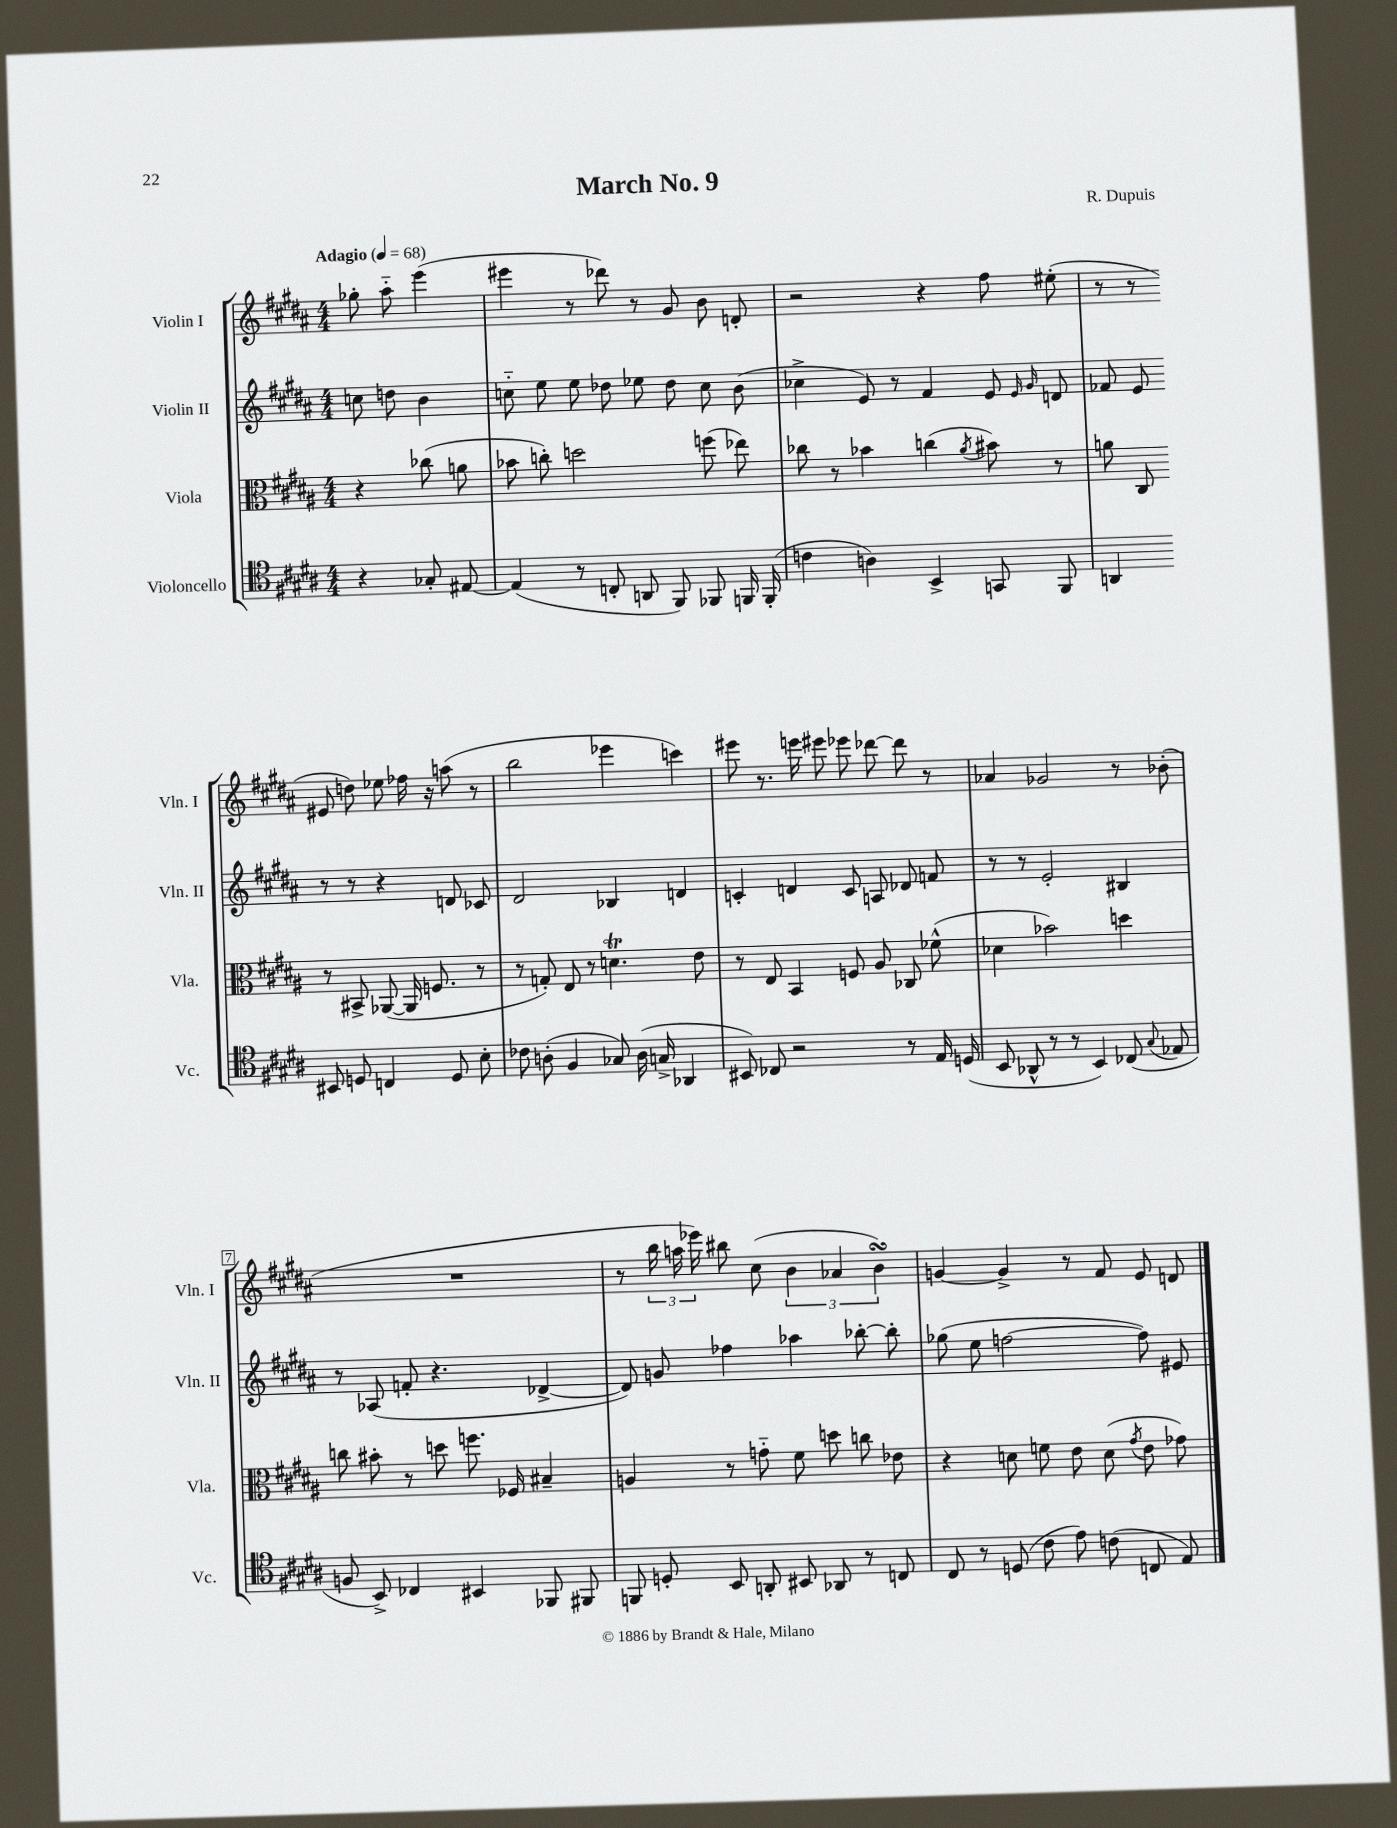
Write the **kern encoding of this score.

**kern	**kern	**kern	**kern
*part4	*part3	*part2	*part1
*staff4	*staff3	*staff2	*staff1
*I"Violoncello	*I"Viola	*I"Violin II	*I"Violin I
*I'Vc.	*I'Vla.	*I'Vln. II	*I'Vln. I
*clefC4	*clefC3	*clefG2	*clefG2
*k[f#c#g#d#a#]	*k[f#c#g#d#a#]	*k[f#c#g#d#a#]	*k[f#c#g#d#a#]
*M4/4	*M4/4	*M4/4	*M4/4
*MM68	*MM68	*MM68	*MM68
=	=	=	=
!	!	!	!LO:TX:a:B:t=Adagio
4r	4r	8ccn\	8gg-X'\
.	.	8ddn\	8aa#\
8G-X'/	(8cc-X\	4b\	(4eee\
[8E#X/	8an\	.	.
=1	=1	=1	=1
(4E#/]	8b-X\	8ccn\	4eee#X\
.	8ccn'\)	8ee\	.
8r	2ddn\	8ee\	8r
8Cn'/	.	8dd-X\	8ddd-X\)
8AAn/	.	8ee-X\	8r
8FF#/)	.	8dd-\	8g#/
8FF-X/	(8ffn\	8cc\	8b\
16FFn/	8ee-X\)	(8b\	8dn'/
(16FF'/	.	.	.
=2	=2	=2	=2
4cn\	8cc-X\	4cc-X^\	2r
.	8r	.	.
4An\)	4b-X\	8e/)	.
.	.	8r	.
4BB^/	(4ccn\	4f#/	4r
.	8qa#/	.	.
8GGn/	8b#X\)	8e/	8ff#\
.	.	16qqe/	.
.	.	16qqg#/	.
8FF#/	8r	8dn/	(8ee#X'\
=3	=3	=3	=3
4AAn/	8an\	8f-X/	8r
.	8C#/	8e/	8r
8BB#X/	8r	8r	8e#X/
8Dn/	8BB#X^/	8r	8ddn\)
4Cn/	([8AA-X/	4r	8ee-X\
.	16AA-/]	.	16ff-X\
.	8.Fn/	.	16r
8D/	.	8dn/	(8aan\
8B'\	8r	8c-X/	8r
!!LO:LB:g=z
=4	=4	=4	=4
8c-X\	8r	2d#/	2bb\
(8An'\	8Gn'/)	.	.
4F#/	8E/	.	.
.	8r	.	.
8G-X/)	4.dnT\	4B-X/	4eee-X\
(16A\	.	.	.
16Gn^/	.	.	.
4AA-X/	.	4dn/	4cccn\)
.	8e\	.	.
=5	=5	=5	=5
8BB#X/)	8r	4cn'/	8eee#X\
8C-X/	8E/	.	8.r
2r	4BB/	4dn/	.
.	.	.	16eeen\
.	.	.	8eee#X\
.	8Fn/	8c/	8eee-X\
.	8A#/	8An/	[8ddd-X\
8r	8C-X/	8d-X/	8ddd-\]
16E/	(8f-X^^\	8fn/	8r
(16Dn/	.	.	.
=6	=6	=6	=6
8BB/	4d-X\	8r	4a-X/
8AA-X^^/	.	8r	.
8r	2b-X\)	2e'/	2g-X/
8r	.	.	.
4BB/)	.	.	.
(8C-X/	4ddn\	4B#X/	8r
8qqG#/	.	.	.
8E-X/	.	.	(8b-X'\
!!LO:LB:g=z
=7	=7	=7	=7
8Fn/	8ccn\	8r	1r
8BB^/)	8b#X'\	(8A-X/	.
4C-X/	8r	8fn'/	.
.	8ddn\	4.r	.
4BB#X/	8.ffn\	.	.
.	16F-X/	.	.
8FF-X/	4B#X~/	[4d-X^/	.
8FF#X/	.	.	.
=8	=8	=8	=8
8FFn/	4An/	8d-/])	8r
8Dn'/	.	8gn/	24bb\
.	.	.	24aan\
.	.	.	24eee-X\)
8BB/	8r	4ff-X\	8bb#X\
8AAn'/	8gn\	.	(8cc#\
8BB#X/	8f#\	4aa-X\	6b\
8AA-X/	8ddn\	.	.
.	.	.	6a-X/
8r	8ccn\	[8bb-X'\	.
.	.	.	6bsSSs\)
8Cn/	8e-X\	8bb-'\]	.
=9	=9	=9	=9
8C#/	4r	(8gg-X\	[4gn/
8r	.	8ee\	.
(8Dn/	8dn\	[2ffn\	4g^/]
8c#\	8fn\	.	.
8e\)	8e\	.	8r
(8cn\	(8d\	.	8f#/
.	8qg#/	.	.
8Cn/	8e\	8ff\])	8e/
8E/)	8g-X\)	8e#X/	8dn/
==	==	==	==
*-	*-	*-	*-
